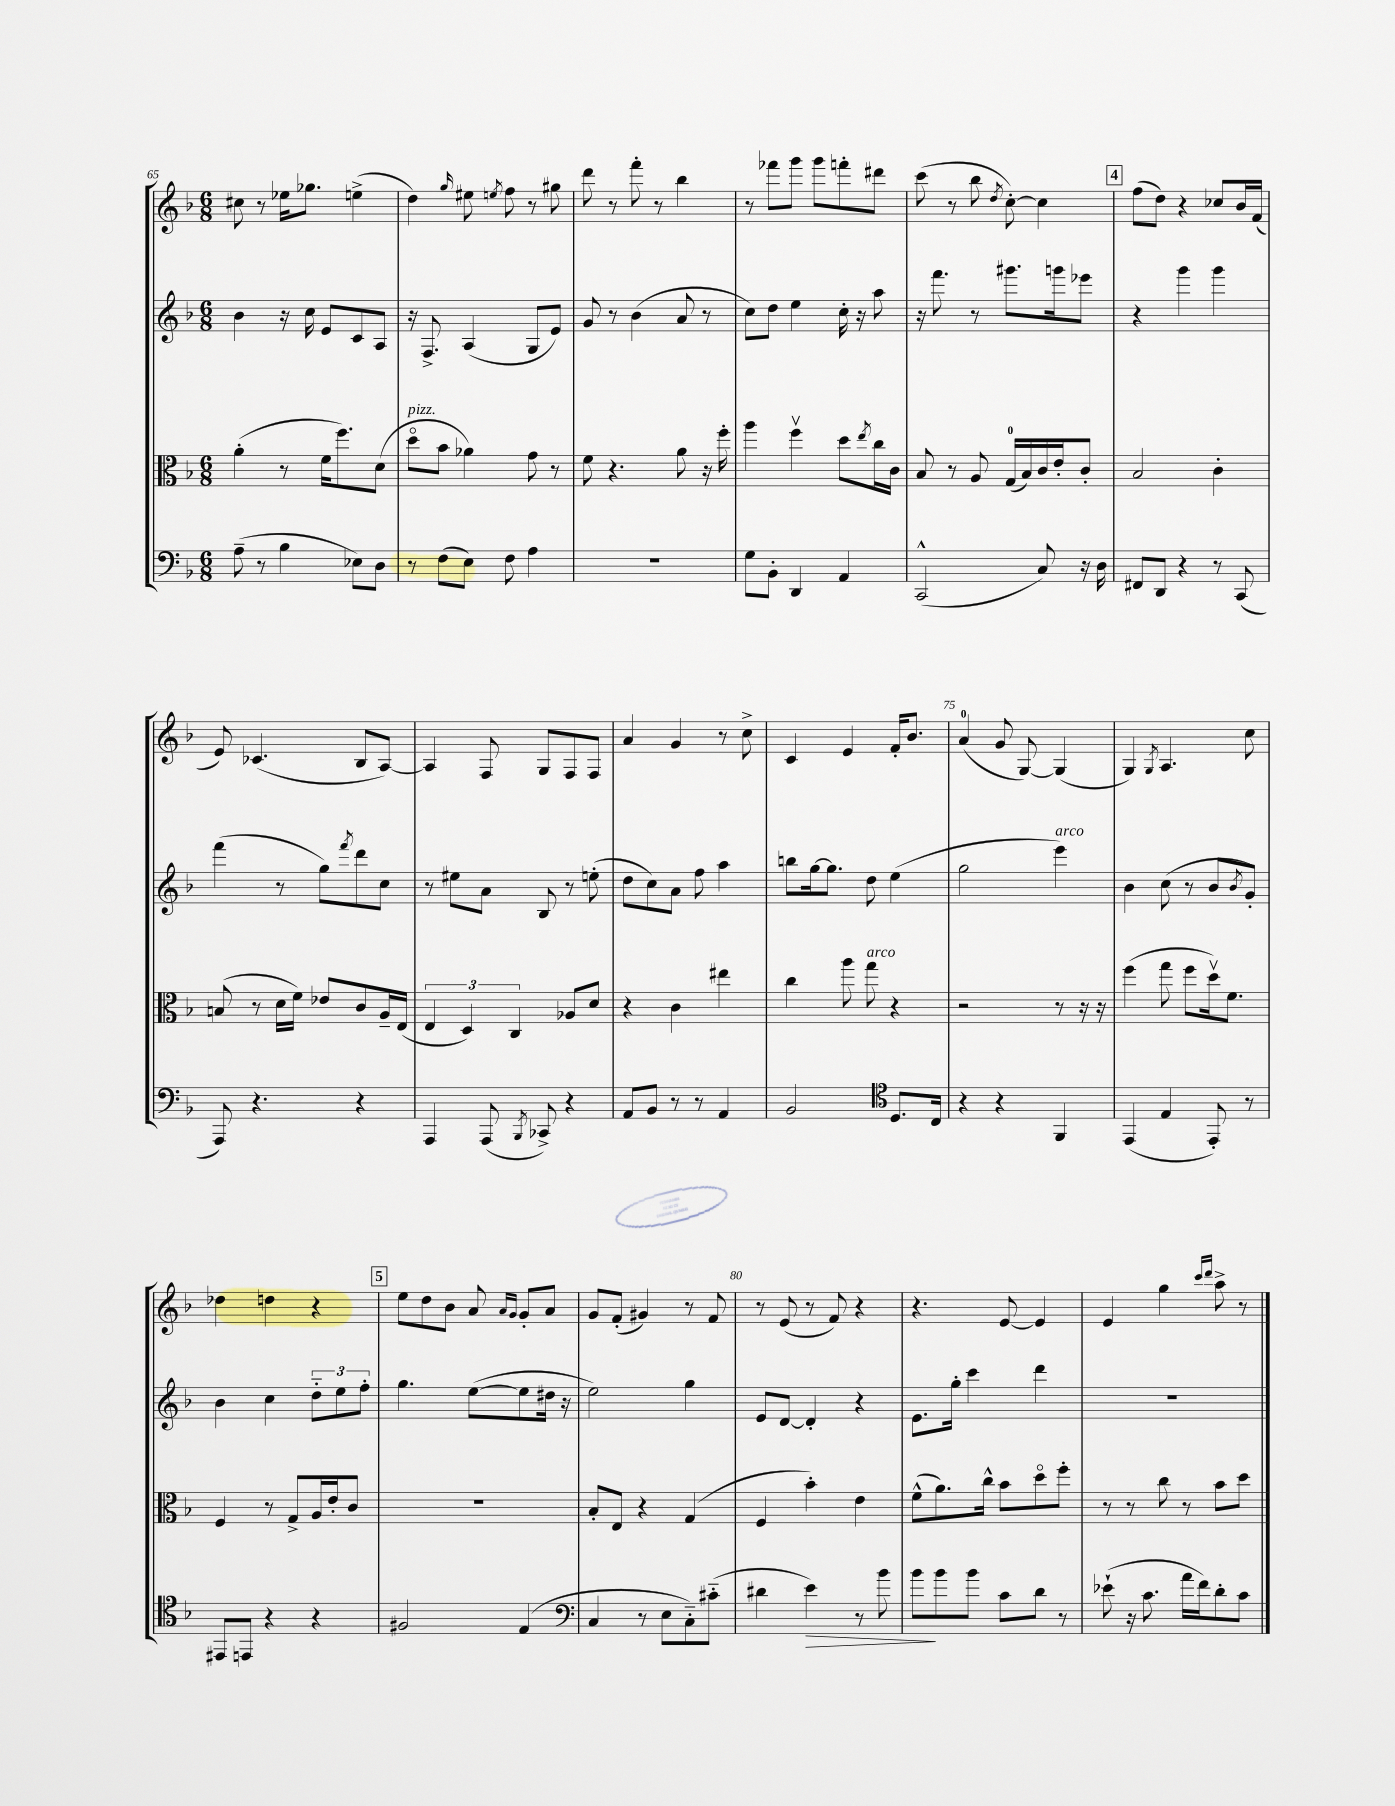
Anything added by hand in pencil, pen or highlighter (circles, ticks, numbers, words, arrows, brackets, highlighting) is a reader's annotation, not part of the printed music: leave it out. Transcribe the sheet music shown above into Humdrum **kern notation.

**kern	**kern	**kern	**kern
*staff4	*staff3	*staff2	*staff1
*clefF4	*clefC3	*clefG2	*clefG2
*k[b-]	*k[b-]	*k[b-]	*k[b-]
*M6/8	*M6/8	*M6/8	*M6/8
(8A~	(4a'	4b-	8cc#
8r	.	.	8r
4B-	8r	16r	16ee-
.	.	16cc	8.gg-
.	16f	8e	.
.	8.ff)	.	.
8E-)	.	8c	(4ee^
8D	(8d	8A	.
=	=	=	=
8r	8ddo	16r	4dd)
.	.	8.F^	.
(8F	8b-	.	.
.	.	.	16qqgg
8E)	4a-)	(4A	8ee#
.	.	.	8qee
8F	.	.	8ff
4A	8g	8G	8r
.	8r	8e)	8gg#
=	=	=	=
2.r	8f	8g	8ddd
.	4.r	8r	8r
.	.	(4b-	8fff'
.	.	.	8r
.	8a	8a	4bb-
.	16r	8r	.
.	16ff'	.	.
=	=	=	=
8G	4aa	8cc)	8r
8BB-'	.	8dd	8fff-
4DD	4ffv	4ee	8ggg
.	.	.	8ggg
4AA	8dd	16cc'	8fff'
.	.	16r	.
.	8qee	.	.
.	16cc	8aa	8ddd#
.	16c	.	.
=	=	=	=
(2CC^^	8B-	16r	(8ccc
.	.	8.fff	.
.	8r	.	8r
.	8A	8r	8bb-
.	.	.	8qdd
.	(16G	8.ggg#	[8cc')
.	16B-)	.	.
8C)	16c	.	4cc]
.	16e'	16ggg	.
16r	8c'	8eee-	.
16D	.	.	.
=	=	=	=
8FF#	2B-	4r	(8ff
8DD	.	.	8dd)
4r	.	4ggg	4r
8r	4c'	4ggg	8cc-
(8CC	.	.	16b-
.	.	.	(16f
=	=	=	=
8AAA)	(8B	(4fff	8e)
4.r	8r	.	(4.c-
.	16d	8r	.
.	16f)	.	.
.	8e-	8gg)	.
.	.	8qfff	.
4r	8c	8ddd	8B-
.	16A~	8cc	[8A)
.	(16E	.	.
=	=	=	=
4AAA	6E	8r	4A]
.	.	8ee#	.
.	6D)	.	.
(8AAA	.	8a	8F
.	6C	.	.
8qBBB-	.	.	.
8CC-^)	.	8B-	8G
4r	8A-	8r	8F
.	8d	(8ee'	8F
=	=	=	=
8AA	4r	8dd	4a
8BB-	.	8cc)	.
8r	4c	8a	4g
8r	.	8ff	.
4AA	4ee#	4aa	8r
.	.	.	8cc^
=	=	=	=
2BB-	4cc	8bb	4c
.	.	[16gg	.
.	.	8.gg]	.
.	8aa	.	4e
.	8gg	8dd	.
*clefC4	*	*	*
8.D	4r	(4ee	16f'
.	.	.	8.b-
16C	.	.	.
=	=	=	=
4r	2r	2gg	(4a
4r	.	.	8g
.	.	.	[8G)
4FF	8r	4eee)	(4G]
.	16r	.	.
.	16r	.	.
=	=	=	=
(4EE	(4ff	4b-	4G)
.	.	.	8qG
4E	8gg	(8cc	4.A
.	8ff	8r	.
8EE')	16ddv)	8b-	.
.	8.f	.	.
.	.	8qb-	.
8r	.	8g')	8cc
=	=	=	=
8EE#	4F	4b-	4dd-
8EE	.	.	.
4r	8r	4cc	4dd
.	8G^	.	.
4r	16A	12dd'~	4r
.	16e'	.	.
.	.	12ee	.
.	8c	.	.
.	.	12ff'	.
=	=	=	=
2F#	2.r	4.gg	8ee
.	.	.	8dd
.	.	.	8b-
.	.	([8ee	8a
.	.	.	16qqa
.	.	.	16qqg
(4E	.	8ee]	8g'
.	.	16dd#	8a
.	.	16r	.
=	=	=	=
*clefF4	*	*	*
4C	8B-'	2ee)	8g
.	8E	.	(8f'
8r	4r	.	4g#)
8E	.	.	.
8C'~)	(4G	4gg	8r
(8c#'~	.	.	8f
=	=	=	=
4d#	4F	8e	8r
.	.	[8d	(8e
4e)	4b-')	4d']	8r
.	.	.	8f)
8r	4e	4r	4r
8b-	.	.	.
=	=	=	=
8b-	(8f^^	8.e	4.r
8b-	8.a)	.	.
.	.	16gg'	.
8b-	.	4ccc	.
.	16cc^^	.	.
8c	8b-	.	[8e
8d	8ddo	4ddd	4e]
8r	8ff'	.	.
=	=	=	=
(8e-`	8r	2.r	4e
16r	8r	.	.
8.c	.	.	.
.	8cc	.	4gg
16a	8r	.	.
16f)	.	.	.
.	.	.	16qqccc
.	.	.	16qqddd
8d'	8b-	.	8aa^
8c	8dd	.	8r
==	==	==	==
*-	*-	*-	*-
